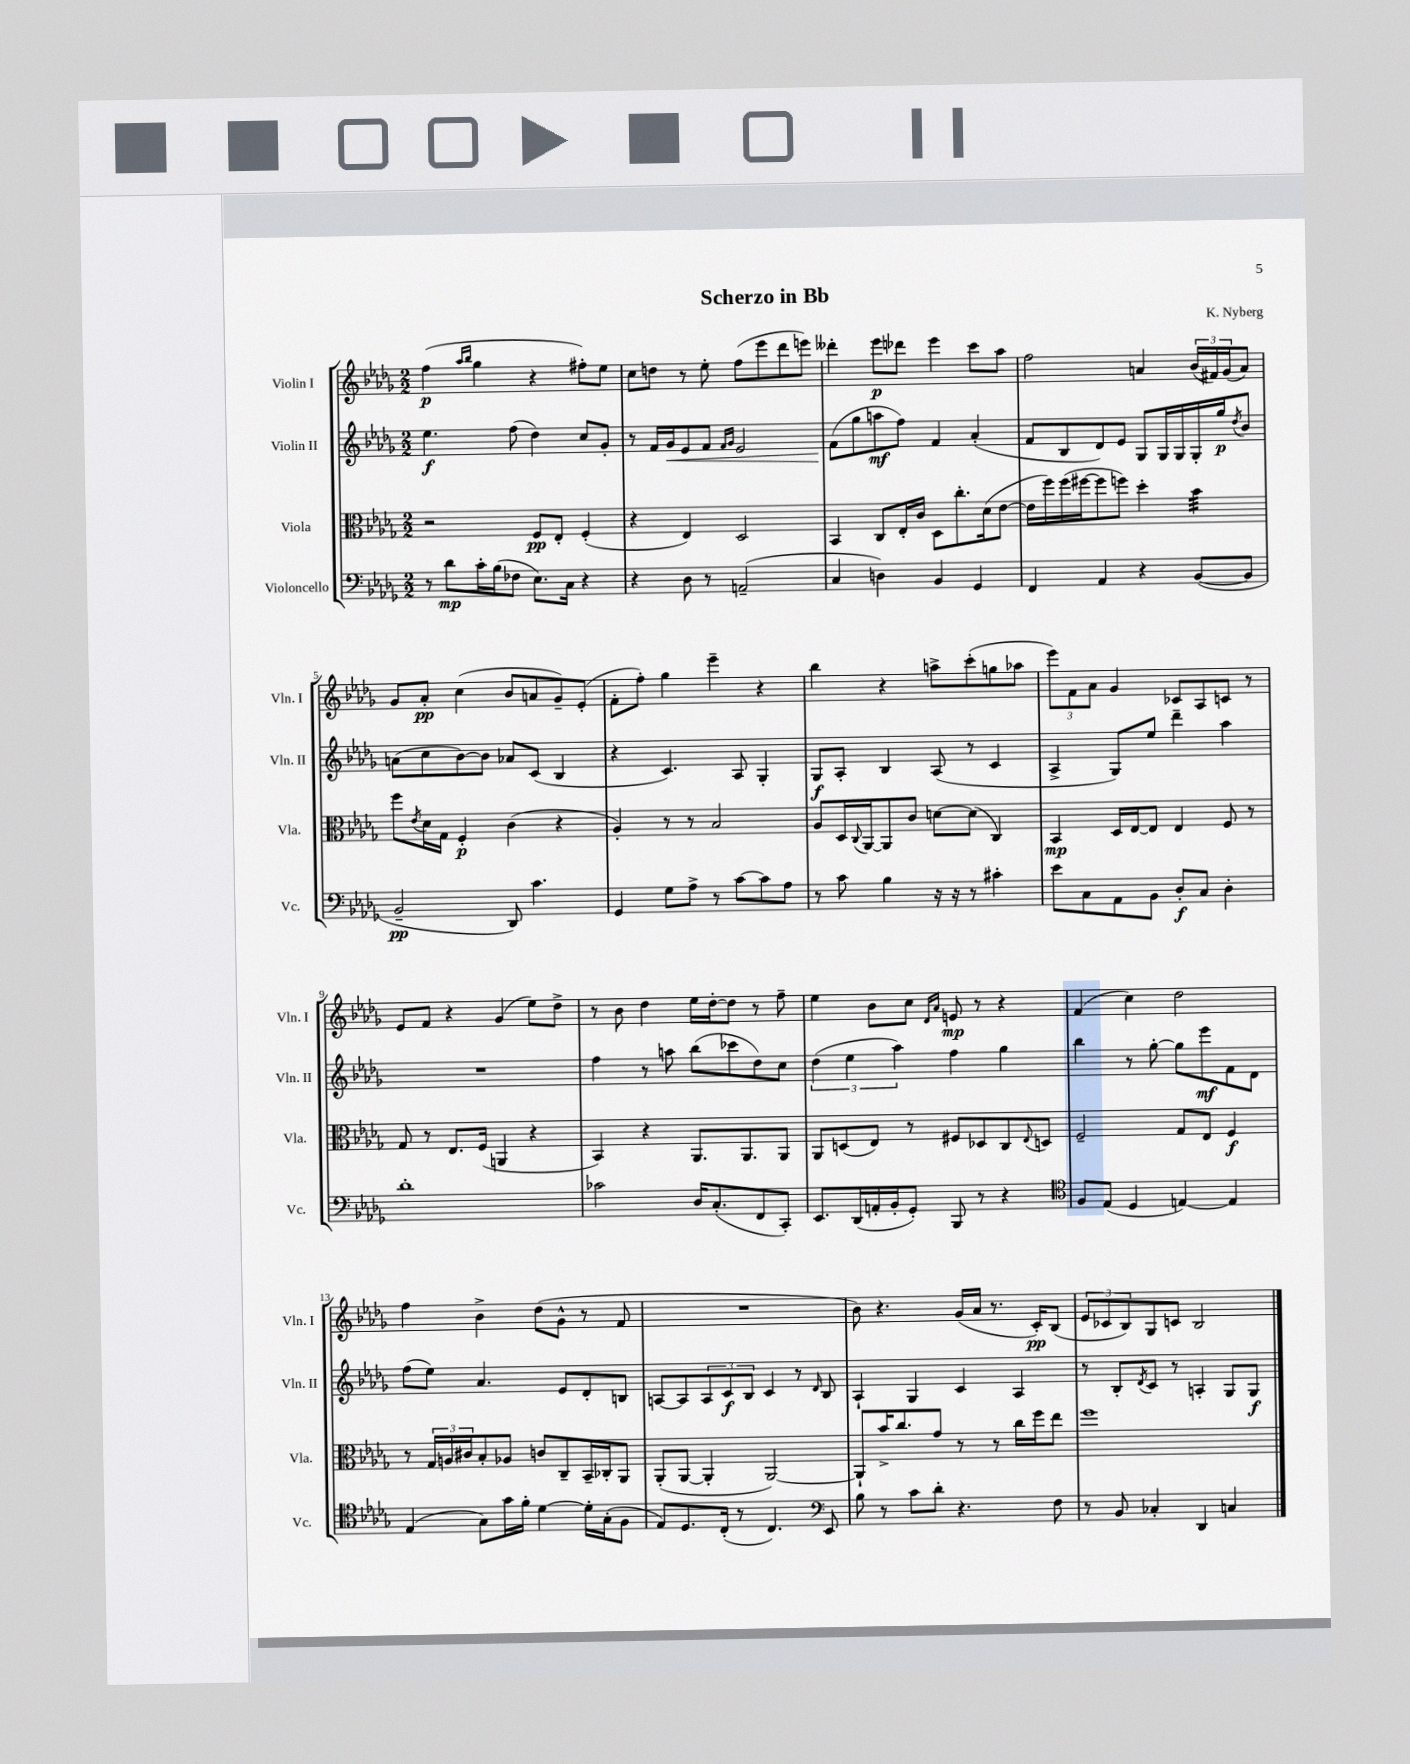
\header { title = "Scherzo in Bb" composer = "K. Nyberg" }
<<
\new StaffGroup <<
\new Staff = "s0" \with { instrumentName = "Violin I" shortInstrumentName = "Vln. I" } {
    \clef treble \key des \major \numericTimeSignature \time 2/2
    f''4\p( \grace { aes''16 bes''16 } ges''4 r4 fis''8-.) ees''8 |
    c''8 d''8 r8 ees''8-. f''8( ees'''8 des'''8 e'''8) |
    deses'''4-. ees'''8\p des'''8 ees'''4 c'''8 aes''8 |
    f''2 a'4 \tuplet 3/2 { bes'16( fis'16) ges'16( } a'8) |
    ges'8 aes'8-.\pp c''4( bes'8 a'8 ges'8--) ees'8-.( |
    f'8-. f''8-.) ges''4 ees'''4-- r4 |
    bes''4 r4 a''8-> c'''8-.( g''8 aes''8 |
    \tuplet 3/2 { ees'''8) f'8 aes'8 } ges'4 ces'8 aes8 c'8 r8 |
    ees'8 f'8 r4 ges'4( ees''8) des''8-> |
    r8 bes'8 des''4 ees''16 des''16~-. des''8 r8 f''8-- |
    ees''4 bes'8 c''8 \grace { des'16 aes'16 } e'8\mp r8 r4 |
    f'4( c''4) des''2 |
    f''4 bes'4-> des''8( ges'8-^ r8 f'8 |
    R1 |
    bes'8) r4. ges'16( aes'16 r8. c'16-.\pp) bes8( |
    \tuplet 3/2 { ees'8 ces'8 bes8) } ges8 c'8 bes2 \bar "|." |
}
\new Staff = "s1" \with { instrumentName = "Violin II" shortInstrumentName = "Vln. II" } {
    \clef treble \key des \major \numericTimeSignature \time 2/2
    ees''4.\f f''8( des''4) c''8 ges'8-. |
    r8 f'16 ges'16\< ees'8 f'8 \grace { f'16 ges'16 } ees'2 |
    f'8\!( ges''8 a''8\mf f''8) f'4 aes'4-.( |
    f'8 bes8 des'8) ees'8 ges8 ges16 ges16 ges16-. ges''16\p \acciaccatura { des''8 } bes'8 |
    a'8( c''8 bes'8~) bes'8 aes'8 c'8( bes4 |
    r4 c'4.) aes8 ges4-. |
    ges8\f aes8-. bes4 aes8( r8 c'4 |
    aes4-> ges8) ees''8 des'''4-- aes''4 |
    R1 |
    f''4 r8 a''8 bes''8( ces'''8 des''8) c''8 |
    \tuplet 3/2 { des''4( ees''4 aes''4) } f''4 ges''4 |
    bes''4 r8 ges''8~-. ges''8 ees'''8\mf f'8 des'8 |
    f''8( ees''8) aes'4. ees'8 des'8-. b8 |
    a8~ a8 \tuplet 3/2 { a8 c'8\f bes8 } c'4 r8 \grace { des'16 } bes8 |
    aes4-! ges4 c'4 aes4 |
    r8 bes8-. \acciaccatura { des'8 } c'8 r8 a4-. ges8 ges8\f \bar "|." |
}
\new Staff = "s2" \with { instrumentName = "Viola" shortInstrumentName = "Vla." } {
    \clef alto \key des \major \numericTimeSignature \time 2/2
    r2 f8\pp ees8-. f4-.( |
    r4 ees4) des2 |
    bes,4 c8 ees16-. c'16 des8 c''8.-. des'16( ees'8~ |
    ees'16 f''16) f''16( fis''16~ fis''8 f''8) des''4-. bes'4:32 |
    f''8 \acciaccatura { ees'8 } des'16 ges16 f4-.\p c'4( r4 |
    aes4-.) r8 r8 bes2 |
    aes8 des16 \appoggiatura { c8 } aes,16~ aes,8 c'8 d'8~ d'8( c4) |
    bes,4\mp des16 ees16~ ees8 ees4 f8 r8 |
    ges8 r8 ees8. f16( a,4 r4 |
    bes,4) r4 aes,8. aes,8. aes,8 |
    aes,8 d8( ees8) r8 fis8 des8 c8 \appoggiatura { ees8 } d8 |
    f2-- ges8 ees8 f4\f |
    r8 \tuplet 3/2 { ges16 a16 cis'16 } bes8-. aes8 c'8 c8-- bes,16-- ces16-. aes,8 |
    aes,8-.( aes,8~ aes,4-. aes,2~) |
    aes,8-! bes'16-> c''8. ges'8 r8 r8 c''16 f''16 ees''8 |
    f''1 \bar "|." |
}
\new Staff = "s3" \with { instrumentName = "Violoncello" shortInstrumentName = "Vc." } {
    \clef bass \key des \major \numericTimeSignature \time 2/2
    r8 des'8\mp c'16-. bes16( fes8 ees8.) c16 r4 |
    r4 des8 r8 a,2--( |
    c4 d4) bes,4 ges,4 |
    f,4 aes,4 r4 bes,8~( bes,8 |
    bes,2--\pp des,8) c'4. |
    ges,4 ges8 aes8-> r8 c'8~ c'8 aes8 |
    r8 c'8 bes4 r16 r16 r8 cis'4-. |
    ees'8 c8 aes,8 bes,8 des8-.\f c8 des4-. |
    des'1-. |
    ces'2 des16 c8.-.( f,8 c,8-.) |
    ees,8. des,16( a,16-. bes,16-. ges,8-.) bes,,8 r8 r4 |
    \clef tenor f8 ees8( des4 e4~) e4 |
    ees4( ges8) ges'16 f'16-. des'4~ des'16-. ges16-.( f8 |
    ees8) des8. c16-.( r8 c4.) \clef bass ees,8 |
    bes8 r8 c'8 des'8-. r4. f8 |
    r8 bes,8 ces4-. des,4 c4 \bar "|." |
}
>>
>>
